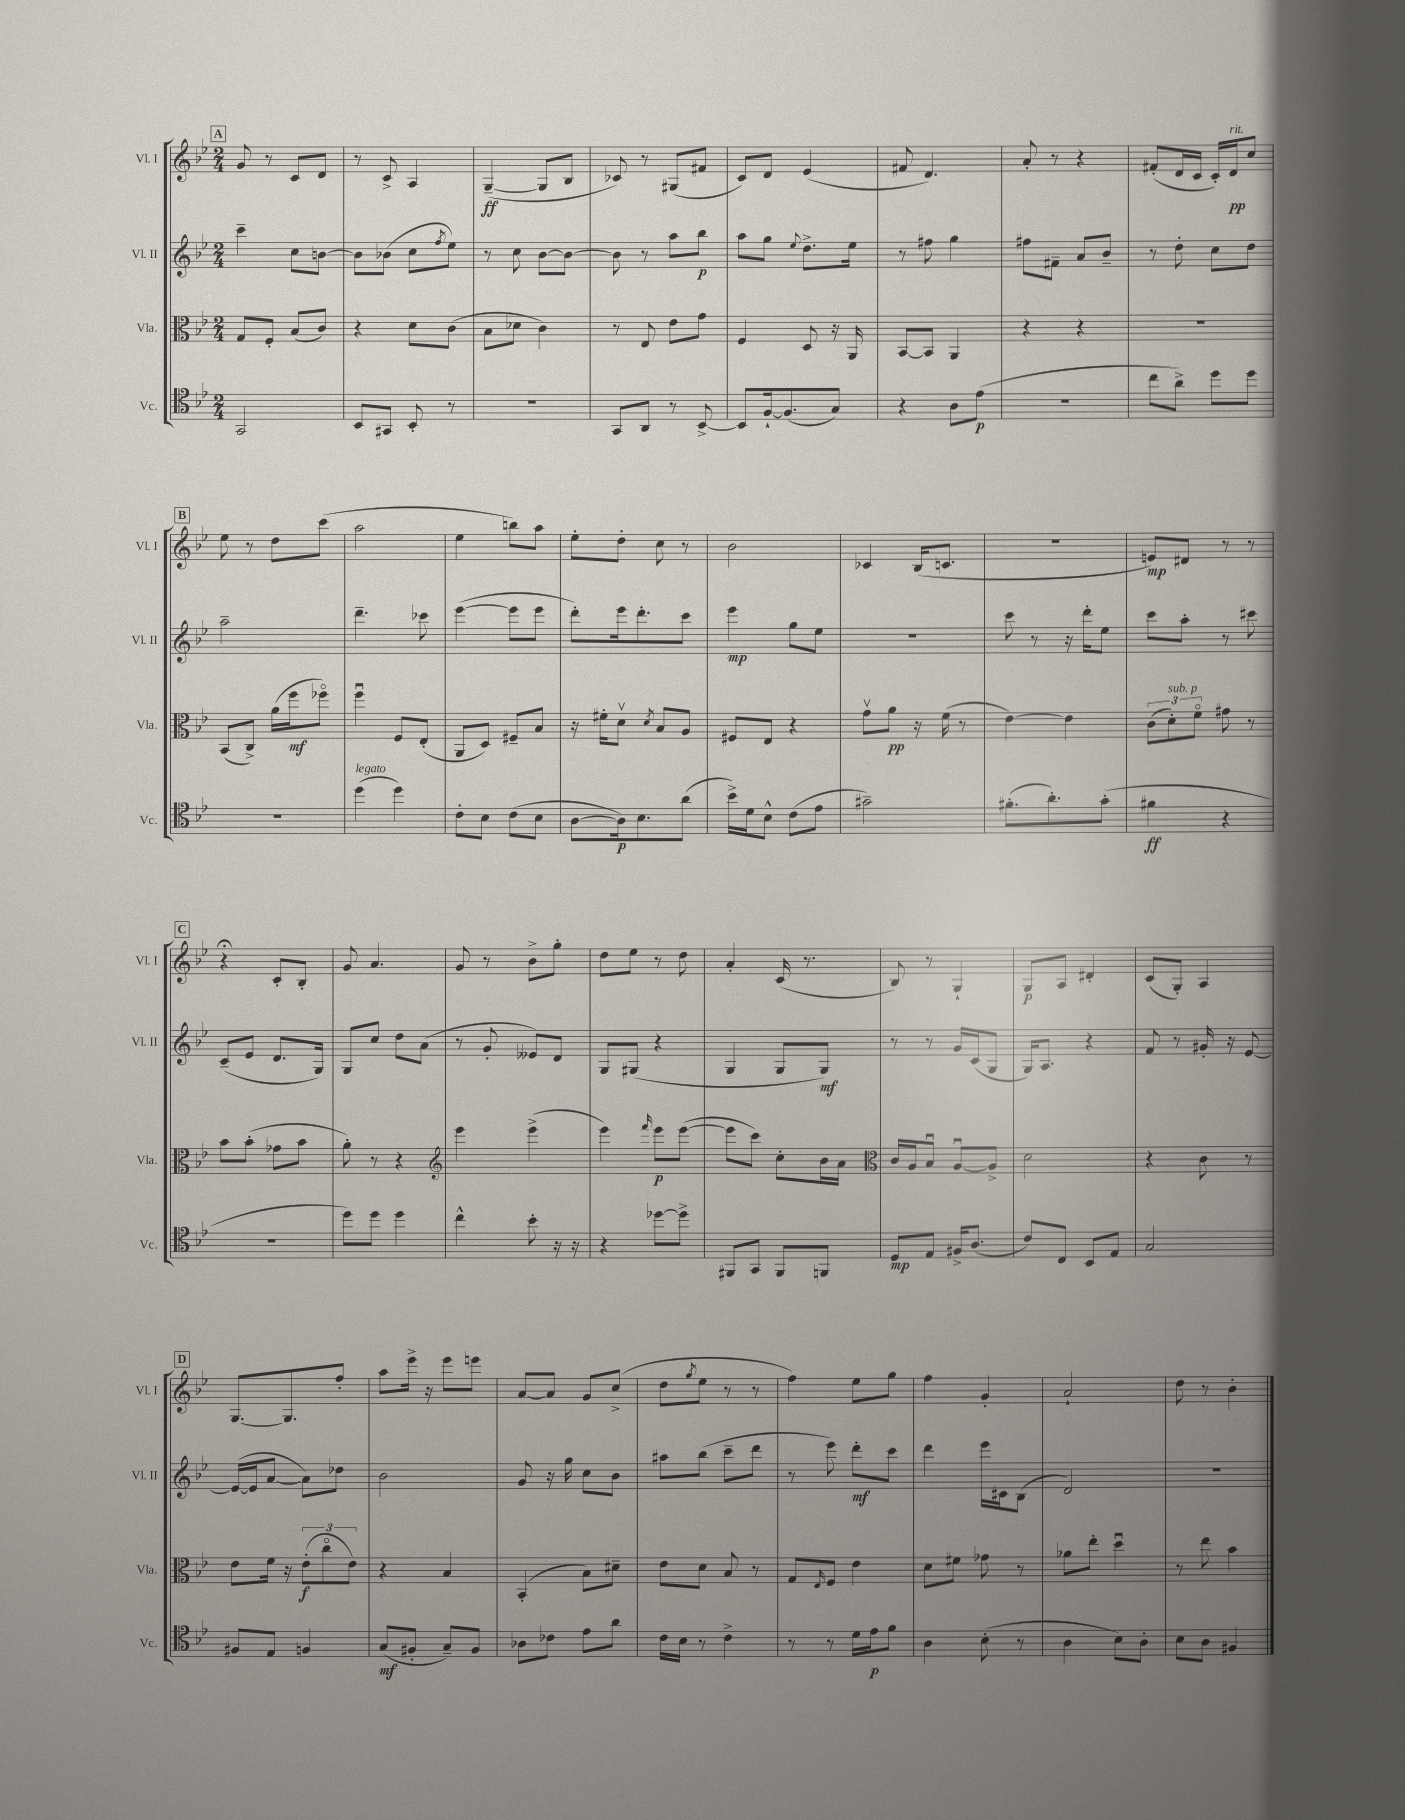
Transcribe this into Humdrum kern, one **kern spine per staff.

**kern	**kern	**kern	**kern
*staff4	*staff3	*staff2	*staff1
*clefC4	*clefC3	*clefG2	*clefG2
*k[b-e-]	*k[b-e-]	*k[b-e-]	*k[b-e-]
*M2/4	*M2/4	*M2/4	*M2/4
2GG	8G	4ccc~	8g
.	8F'	.	8r
.	(8B-	8cc	8c
.	8c)	[8b	8d
=	=	=	=
8BB-	4r	8b]	8r
8GG#	.	(8b-	8c^
8BB-'	8d	8cc	4A
.	.	8qff	.
8r	(8c	8ee-)	.
=	=	=	=
2r	8B-	8r	([4G~
.	8d-	8cc	.
.	4c)	[8b-	8G]
.	.	8b-_	8B-
=	=	=	=
8GG	8r	8b-]	8c-)
8AA	8E-	8r	8r
8r	8e-	8aa	(8G#
[8BB-^	8g	8bb-	8f#
=	=	=	=
8BB-]	4F	8aa	8c)
[16F`	.	8gg	8d
(8.F]	.	.	.
.	.	8qqee-	.
.	8D	8.dd^	(4e-
8G)	16r	.	.
.	16AA	16ee-	.
=	=	=	=
4r	[8BB-	8r	8f#
.	8BB-]	8ff#	4.d)
8A	4AA	4gg	.
(8e-	.	.	.
=	=	=	=
2r	4r	8ff#	8a'
.	.	8f#~	8r
.	4r	8a	4r
.	.	8b-~	.
=	=	=	=
8cc	2r	8r	(8f#'
8a^)	.	8dd'	16d
.	.	.	16c
8dd	.	8cc	16c')
.	.	.	16d
8dd	.	8dd	8cc
=	=	=	=
2r	(8BB-	2aa~	8ee-
.	8C^)	.	8r
.	(16a	.	8dd
.	16ff	.	.
.	8ff-o)	.	(8ccc
=	=	=	=
(4dd	4ffu	4.ddd~	2aa
4dd)	8F	.	.
.	(8E-'	8ccc-	.
=	=	=	=
8c'	8AA	([4eee-	4ee-
8B-	8D)	.	.
(8c	8F#~	8eee-]	8bb)
8B-	8B-	8eee-	8aa
=	=	=	=
[8A	16r	8ddd')	8ee-'
.	16f#'	.	.
16A])	8dv	16eee-	8dd'
8.B-	.	8.ddd'	.
.	8qd	.	.
.	8B-	.	8cc
(8a	8A	8ccc	8r
=	=	=	=
16b-^)	8F#	4eee-	2b-
16d	.	.	.
8B-^^	8E-	.	.
(8c	4r	8gg	.
8e-	.	8ee-	.
=	=	=	=
2g#~)	8gv	2r	4c-
.	8a	.	.
.	16r	.	(16B-
.	(16f	.	8.c
.	8r	.	.
=	=	=	=
(8.f#'	[4e-)	8ccc	2r
.	.	8r	.
8.a')	.	.	.
.	4e-]	16r	.
.	.	16ddd'	.
(8g'	.	8ee-	.
=	=	=	=
4f#	(12c	8ccc	8e)
.	12d')	.	.
.	.	8aa'	8d#
.	12fo	.	.
4r	8g#	8r	8r
.	8r	8ccc#	8r
=	=	=	=
2r	8b-	(8c~	4r;
.	(8b-'	8e-	.
.	8g-	8.d	8c'
.	8b-	.	8B-'
.	.	16G)	.
=	=	=	=
8dd)	8a')	8G	8g
8dd	8r	8cc	4.a
4dd	4r	8dd	.
.	.	(8a	.
=	=	=	=
*	*clefG2	*	*
4cc^^	4eee-	8r	8g
.	.	8g'	8r
8b-'	(4eee-^	8e--)	8b-^
16r	.	8d	8gg'
16r	.	.	.
=	=	=	=
4r	4eee-)	8G	8dd
.	.	(8G#	8ee-
.	16qqfff	.	.
[8dd-	8eee-	4r	8r
8dd-^]	([8eee-	.	8dd
=	=	=	=
8FF#	8eee-]	4G	4a'
8GG	8ccc)	.	.
8FF#	8cc'	8G	(16c
.	.	.	8.r
8FF	16b-	8G)	.
.	16a	.	.
=	=	=	=
*	*clefC3	*	*
8D	16c	8r	8B-)
.	16A	.	.
8E-	8B-u	8r	8r
16F#^	[8Au	16g	4G`
(8.A	.	(16c	.
.	8A^]	8G	.
=	=	=	=
8c)	2d	16G)	8G
.	.	8.A	.
8C	.	.	8A
8BB-	.	4r	4d#'
8E-	.	.	.
=	=	=	=
2G	4r	8f	(8c
.	.	8r	8G')
.	8c	16g#'	4A
.	.	16r	.
.	8r	[8e-	.
=	=	=	=
8F#	8e-	(16e-_	[8.G
.	.	16e-]	.
8E-	16f	[8a	.
.	16r	.	8.G]
4F	(12e-'	8a])	.
.	12cco	.	.
.	.	8dd-	8ff'
.	12e-)	.	.
=	=	=	=
(8G	4r	2b-	8aa
8F#'	.	.	16eee-^
.	.	.	16r
8G~)	4B-	.	8eee-
8F#	.	.	8eee
=	=	=	=
8A-	(4BB-'	8g	[8a
8c-	.	16r	8a]
.	.	16gg	.
8e-	8B-)	8cc	8g
8a	8d#~	8b-	(8cc^
=	=	=	=
16c	8e-	8aa#	8dd
16B-	.	.	.
.	.	.	8qgg
8r	8d	(8bb-	8ee-
4c^	8B-	8ccc~	8r
.	8r	8ddd	8r
=	=	=	=
8r	8G	8r	4ff)
.	16qqE-	.	.
8r	8F	8eee-)	.
16d	4e-	8ddd'	8ee-
16e-	.	.	.
8f	.	8ccc	8gg
=	=	=	=
4A	8d	4ddd	4ff
.	8f#	.	.
(8B-'	8g-	16eee-	4g'
.	.	16c#	.
8r	8r	(8B-	.
=	=	=	=
4A	8a-	2d)	2a`
.	8ee-'	.	.
8B-)	4ddu	.	.
8A'	.	.	.
=	=	=	=
8B-	8r	2r	8dd
8A	8ee-	.	8r
4F#	4b-	.	4b-'
==	==	==	==
*-	*-	*-	*-
